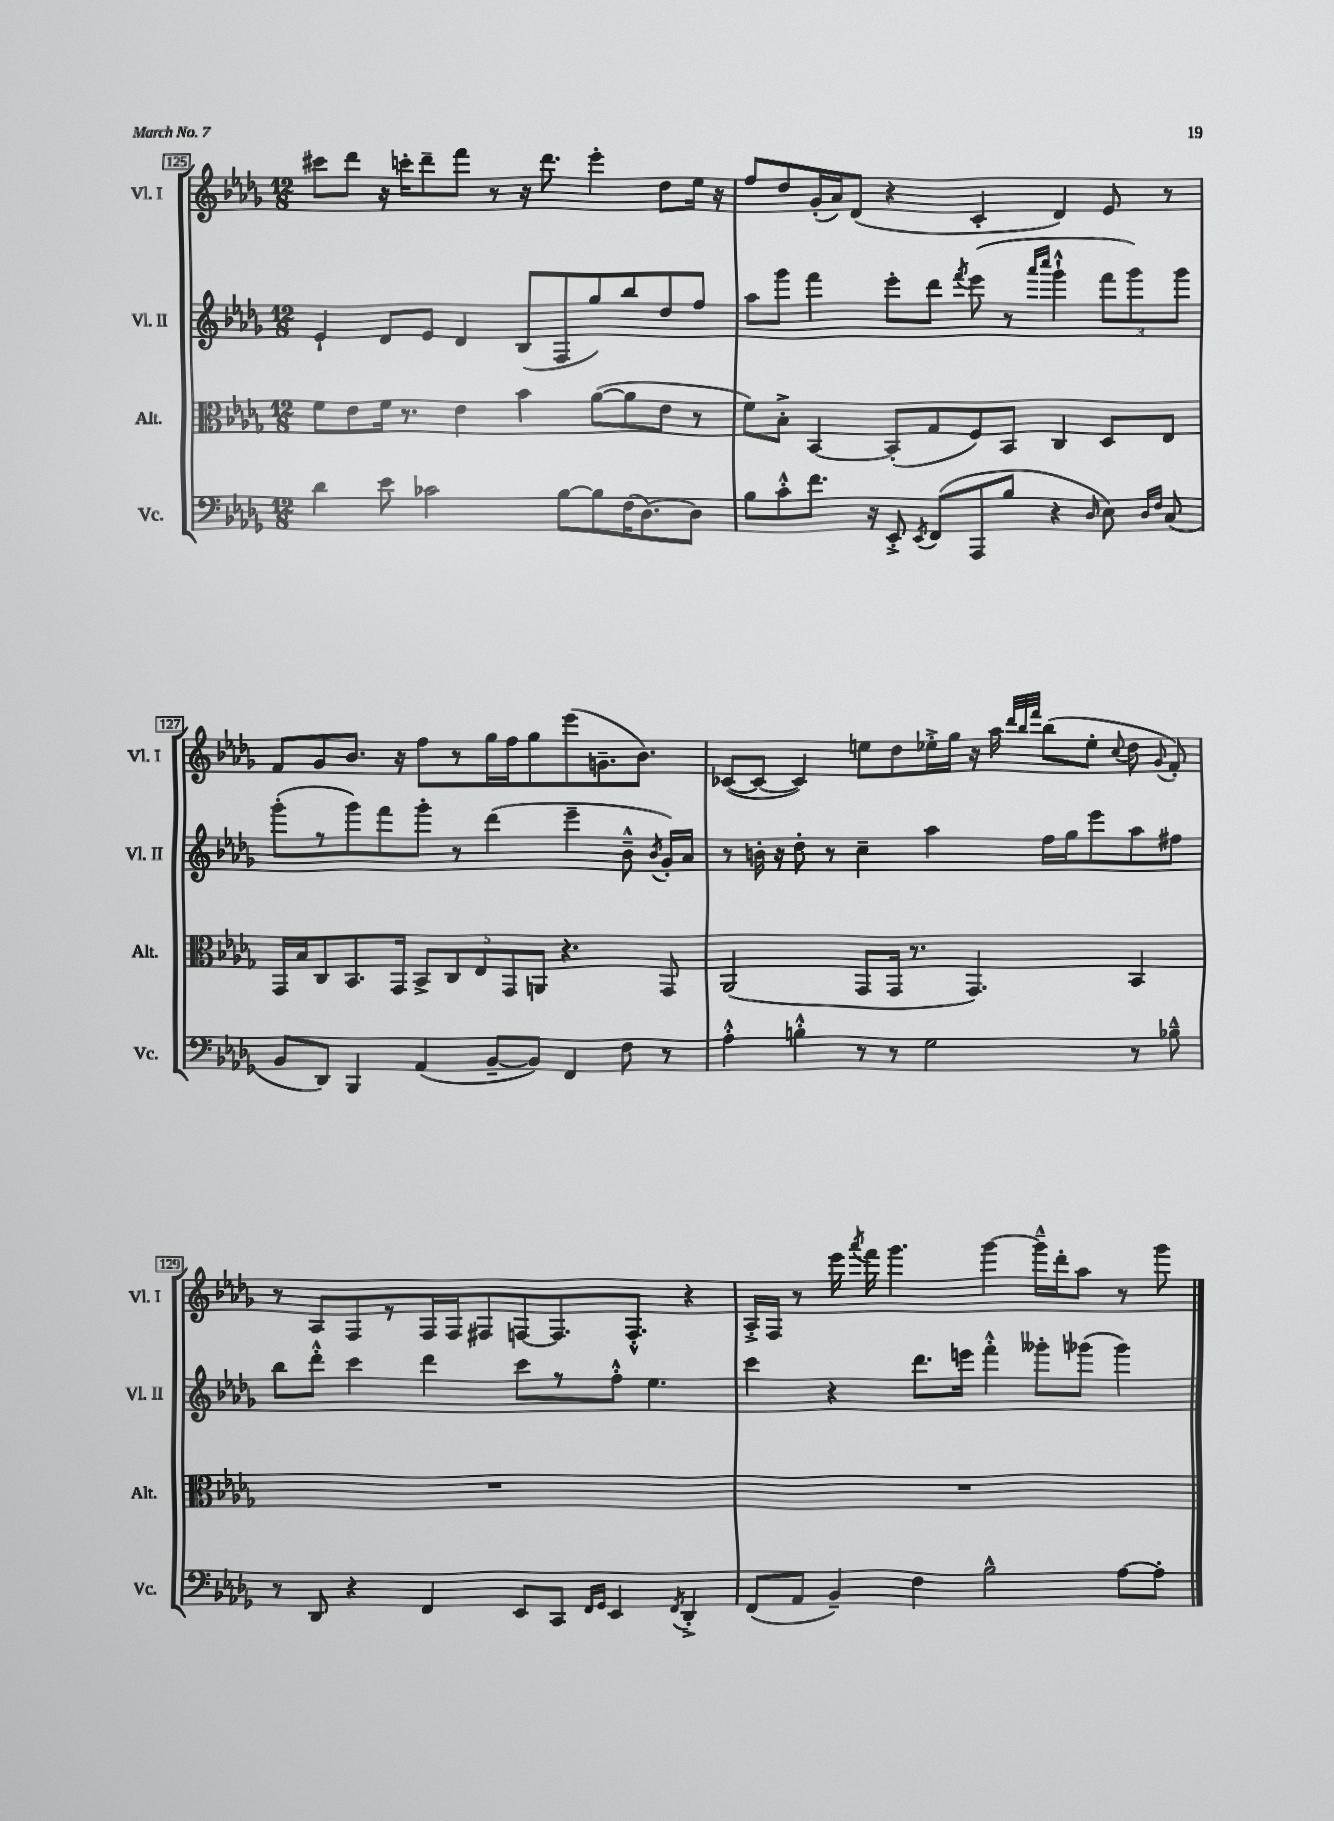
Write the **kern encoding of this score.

**kern	**kern	**kern	**kern
*part4	*part3	*part2	*part1
*staff4	*staff3	*staff2	*staff1
*I"Vc.	*I"Alt.	*I"Vl. II	*I"Vl. I
*I'Vc.	*I'Alt.	*I'Vl. II	*I'Vl. I
*clefF4	*clefC3	*clefG2	*clefG2
*k[b-e-a-d-g-]	*k[b-e-a-d-g-]	*k[b-e-a-d-g-]	*k[b-e-a-d-g-]
*M12/8	*M12/8	*M12/8	*M12/8
=125	=125	=125	=125
4d-\	8f\L	4e-`/	8ccc#X\L
.	8e-\	.	8ddd-\J
8e-\	16f\Jk	8d-/L	16r
.	8.r	.	16cccn'\KL
2c-X\	.	8e-/J	8ddd-~\
.	4e-\	4d-/	8fff\J
.	.	.	8r
.	4b-\	(8B-/L	16r
.	.	.	8.ddd-\
[8B-\L	.	8F/	.
8B-\]	([8a-\L	8gg-/)	4eee-'\
(16F\K	8a-\]	8bb-/	.
[8.D-\)	.	.	.
.	8e-\J	8dd-/	8dd-\L
8D-\J]	8r	8ff/J	16ee-\Jk
.	.	.	16r
=126	=126	=126	=126
8B-\L	8f\L)	8aa-\L	8ff/L
8c'^^\	8B-'^\J	8ggg-\J	8dd-/
8.f\J	[4BB-/	4fff\	(16g-'/L
.	.	.	16a-/J)
.	.	.	(8d-/J
16r	.	.	.
8EE-'^/	(8BB-'/L]	8eee-'\L	4r
8qEE-/	.	.	.
(8FF/L	8G-/	8ddd-\J	.
.	.	8qfff/	.
8AAA-/	8F/)	(8eee-\	4c'/
8B-/J	8BB-/J	8r	.
.	.	16qqaaa-/LL	.
.	.	16qqcccc/JJ	.
4r	4C/	4ggg-`^^\	4d-/)
16qqD-/	.	.	.
8E-\)	8D-/L	12fff\L	8e-/
.	.	12ggg-\)	.
16qqD-/LL	.	.	.
16qqF/JJ	.	.	.
(8C/	8E-/J	.	8r
.	.	12ggg-\J	.
!!LO:LB:g=z
=127	=127	=127	=127
8BB-/L	16GG-/LL	(8ggg-'\L	8f/L
.	16B-/J	.	.
8DD-/J)	8C/	8r	8g-/
4BBB-/	8.BB-/	8ggg-\)	8.b-/J
.	.	8fff\	.
.	16GG-/Jk	.	16r
(4AA-/	10BB-^/L	8ggg-'\J	8ff\L
.	10C/	.	.
.	.	8r	8r
.	10E-/	.	.
[8BB-~/L	.	(4ddd-\	16gg-\L
.	10GG-/	.	.
.	.	.	16ff\J
8BB-/J])	.	.	8gg-\
.	10AAn/J	.	.
4FF/	4.r	4eee-~\	(8eee-\
.	.	.	8.gn~\
8F\	.	8b-~^^\	.
.	.	.	8.b-\J)
.	.	8qb-/	.
8r	8GG-/	16g-'/LL)	.
.	.	16a-/JJ	.
=128	=128	=128	=128
4A-'^^\	(2AA-/	8r	([8c-X/L
.	.	16bn'\	8c-/J_
.	.	16r	.
4Bn'^^\	.	8dd-'\	4c-/])
.	.	8r	.
8r	8GG-/L	4cc~\	8een\L
8r	16GG-/Jk	.	8dd-\
.	8.r	.	.
2G-\	.	4aa-\	16ee-X'^\L
.	.	.	16gg-\JJ
.	4.GG-/)	.	16r
.	.	.	16aa-\
.	.	.	32qqddd-/LLL
.	.	.	32qqbb-/
.	.	.	32qqfff/JJJ
.	.	16ff\LL	(8bb-\L
.	.	16gg-\J	.
.	.	8eee-\	8ee-'\J
.	.	.	8qqcc/
8r	4BB-/	8aa-\	8dd-\
.	.	.	8qqg-/
8B-X~^^\	.	8ff#X\J	8f'/)
!!LO:LB:g=z
=129	=129	=129	=129
8r	1.r	8bb-\L	8r
8DD-/	.	8ddd-'^^\J	8A-/L
4r	.	4ccc\	8F/
.	.	.	8r
4FF/	.	4ddd-\	16F/L
.	.	.	16F/J
.	.	.	8F#X/
8EE-/L	.	8ccc\L	[8Fn/
8CC/J	.	8r	8.F/]
16qqFF/LL	.	.	.
16qqGG-/JJ	.	.	.
4EE-/	.	8ff'^^\J	.
.	.	.	8.F'^^/J
.	.	4.ee-\	.
8qFF/	.	.	.
4DD-'^/	.	.	4r
=130	=130	=130	=130
(8FF/L	1.r	4ccc\	16A-'^/LL
.	.	.	16F/JJ
8AA-/J	.	.	8r
4BB-~/)	.	4r	16eee-\
.	.	.	8qaaa-/
.	.	.	16fff\
.	.	.	4.ggg-\
4F\	.	8.ddd-\L	.
.	.	16eeen\Jk	.
2B-^^\	.	4fff'^^\	[4ggg-\
.	.	8ggg--X'\L	16ggg-~^^\LL]
.	.	.	16ddd-'\J
.	.	(8ggg-X\J	8aa-\J
[8A-\L	.	4ggg-\)	8r
8A-'\J]	.	.	8ggg-\
==	==	==	==
*-	*-	*-	*-
